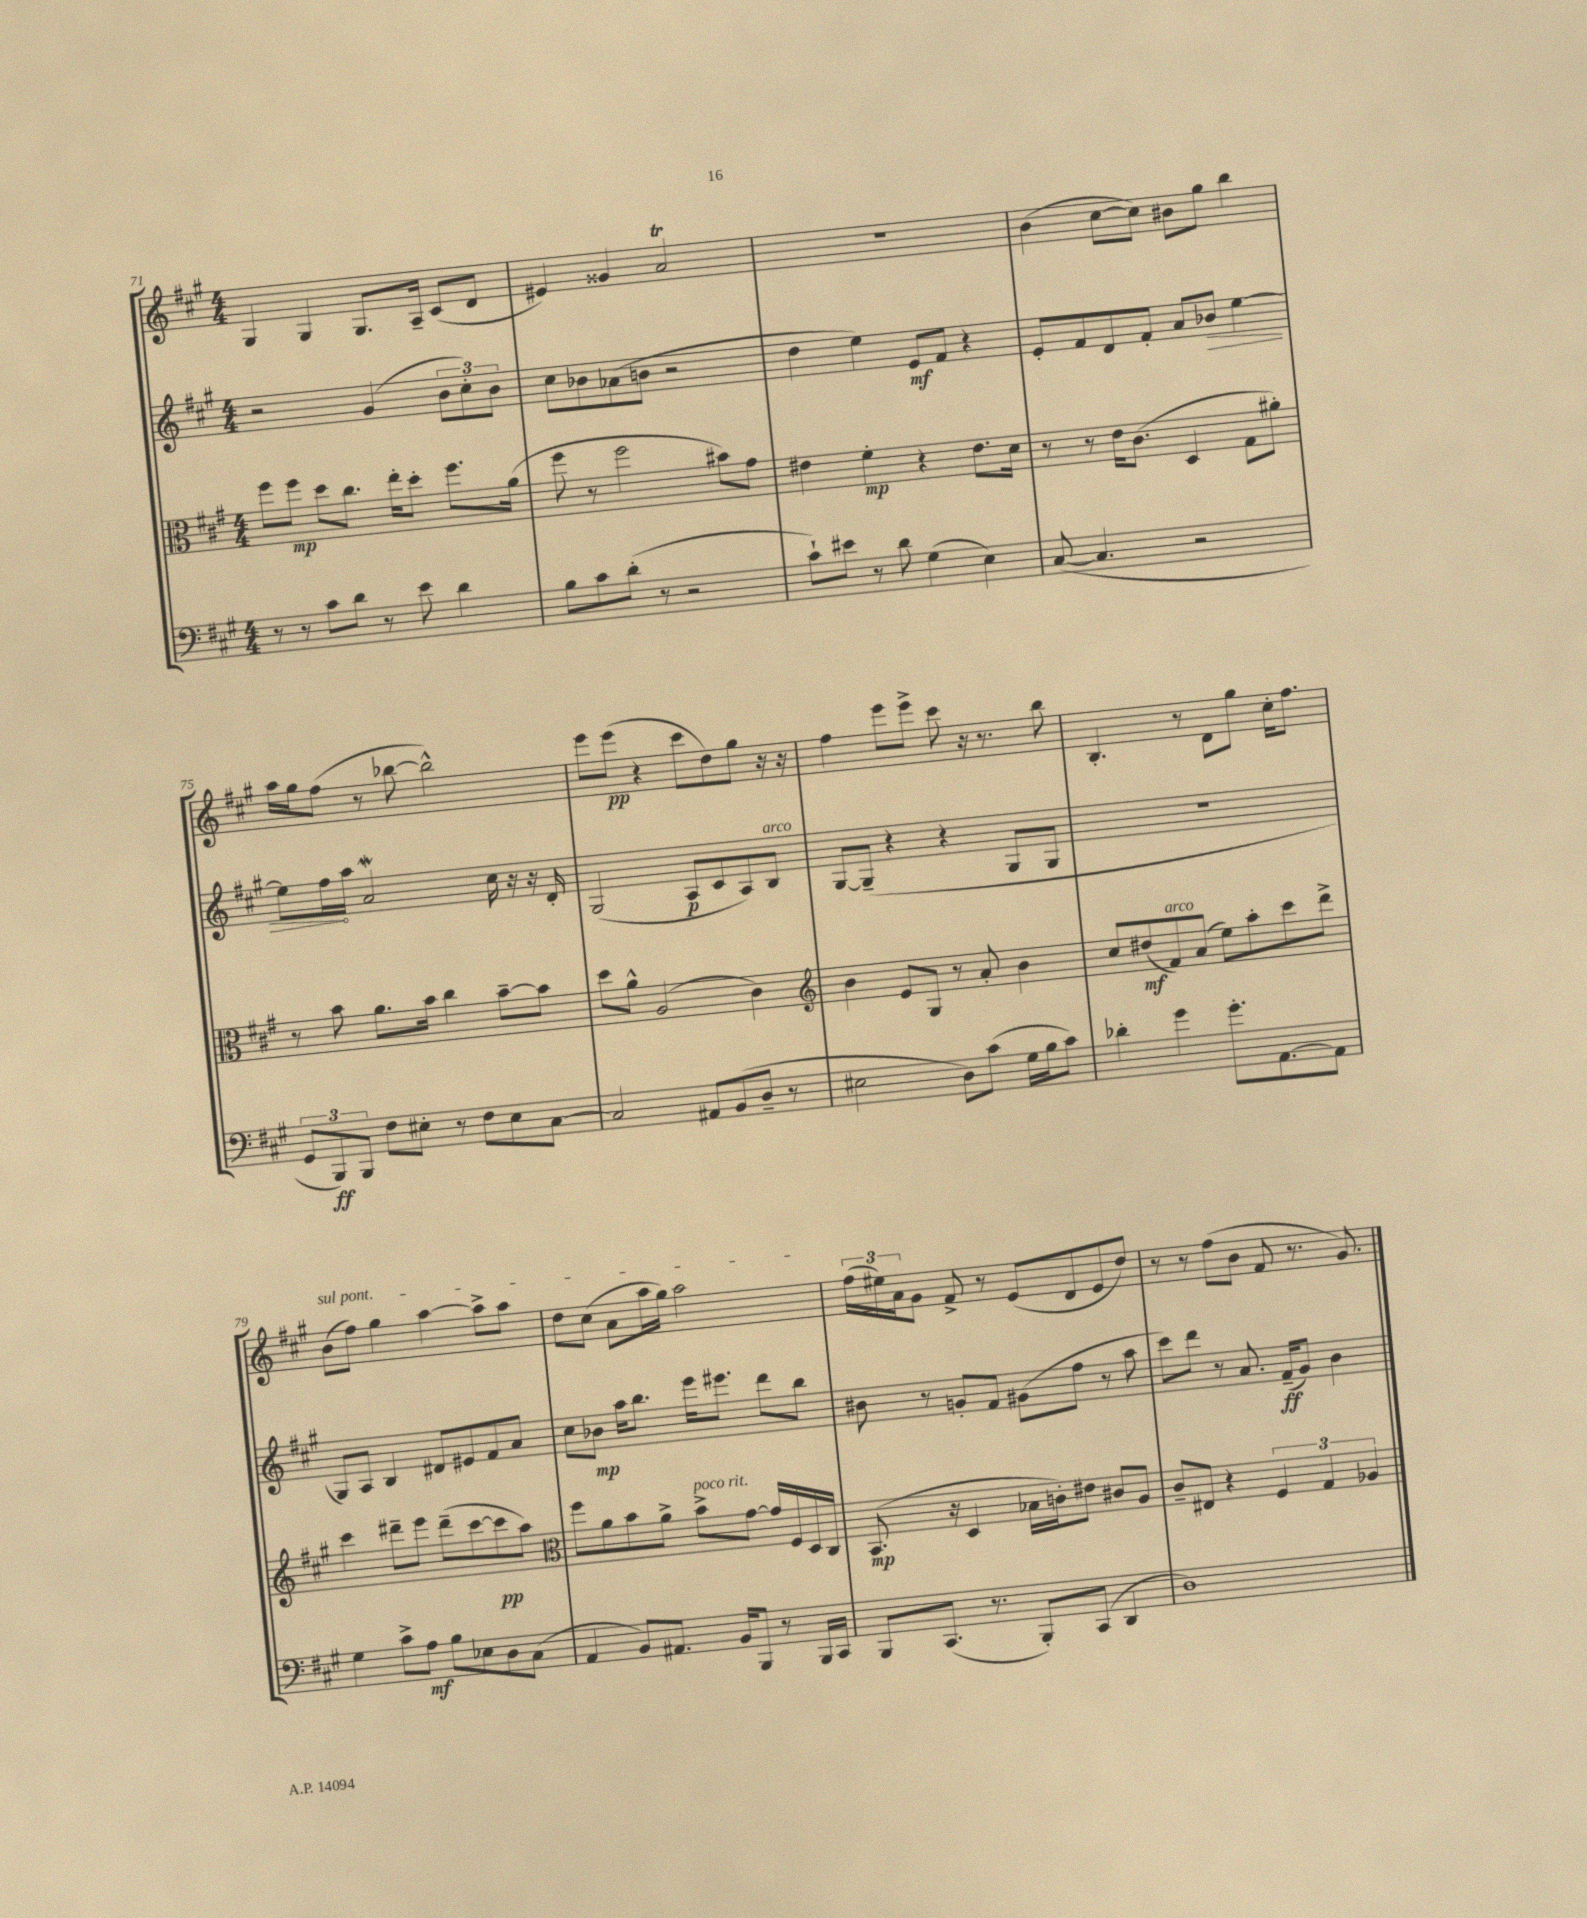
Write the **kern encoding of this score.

**kern	**kern	**kern	**kern
*staff4	*staff3	*staff2	*staff1
*clefF4	*clefC3	*clefG2	*clefG2
*k[f#c#g#]	*k[f#c#g#]	*k[f#c#g#]	*k[f#c#g#]
*M4/4	*M4/4	*M4/4	*M4/4
8r	8ff#\L	2r	4G#/
8r	8ff#\J	.	.
8c#\L	8dd\L	.	4G#/
8d\J	8.cc#\J	.	.
8r	.	(4g#/	8.G#/L
.	16ee'\LK	.	.
8e\	8dd'\J	.	.
.	.	.	16A~/Jk
4d\	8.ff#\L	12b\L	(8c#/L
.	.	12cc#'\)	.
.	.	.	8d/J
.	.	12b\J	.
.	(16a\Jk	.	.
=	=	=	=
8B\L	8ff#\	8cc#\L	4e#/)
8c#\	8r	8b-\	.
(8d'\J	2ff#\	(8a-\	4g##/
8r	.	8b\J	.
2r	.	2r	2a/
.	8b#\L)	.	.
.	8g#\J	.	.
=	=	=	=
8c#`\L)	4e#\	4dd\	1r
8e#\J	.	.	.
8r	4f#'\	4ee\)	.
8d\	.	.	.
(4G#\	4r	8e/L	.
.	.	8f#/J	.
4E\)	8.e#\L	4r	.
.	16d\Jk	.	.
=	=	=	=
([8C#/	8r	8e'/L	(4b\
4.C#/]	8r	8f#/	.
.	16e\LK	8d/	[8cc#\L
.	(8.c#\J	.	.
.	.	8f#'/J	8cc#\]J)
2r	4D/	8a/L	8b#\L
.	.	8b-/J	8gg#\J
.	8G#\L	[4ee\	4bb\
.	8a#'\J)	.	.
=	=	=	=
12GG#/L	8r	8ee\]L	16aa\LL
.	.	.	16gg#\J
12BBB/)	.	.	.
.	8b\	16ff#\L	(8ff#\J
12BBB/J	.	.	.
.	.	16aa\JJ	.
8F#\L	8.a\L	2a/	8r
8E#'\J	.	.	[8bb-\
.	16b\Jk	.	.
8r	4cc#\	.	2bb-^^\])
8F#\L	.	.	.
8E#\	[8b~\L	16cc#\	.
.	.	16r	.
[8C#\J	8b\]J	16r	.
.	.	16d'/	.
=	=	=	=
2C#/]	8dd\L	(2G#/	8eee\L
.	8a^^\J	.	(8eee\J
.	(2A/	.	4r
8AA#/L	.	8A/L	8ccc#\L
(8BB/	.	8c#/	8dd\)
8D~/J	4c#\)	8A/)	8gg#\J
8r	.	8B/J	16r
.	.	.	16r
=	=	=	=
*	*clefG2	*	*
2E#\	4b\	[8G#/L	4ff#\
.	.	(8G#~/]J	.
.	8e/L	4r	8eee\L
.	8G#/J	.	8eee^\J
8D\L)	8r	4r	8ccc#\
(8c#\J	8a'/	.	16r
.	.	.	8.r
16G#\LL	4b\	8G#/L	.
16B\J	.	.	.
8c#\J)	.	8G#/J	8bb\
=	=	=	=
4d-'\	8cc#/L	1r	4.B'/
.	(8dd#/	.	.
4g#\	8f#/)	.	.
.	(8a/J	.	8r
8.g#'\L	8ee\L)	.	8d\L
.	8aa'\	.	8gg#\J
[8.AA\	.	.	.
.	8ccc#\	.	16cc#'\LK
.	.	.	8.ff#\J
8AA\]J	8ddd^\J	.	.
=	=	=	=
4G#\	4ccc#\	8G#/L)	(8b\L
.	.	8A/J	8ff#\J)
8c#^\L	8ddd#~\L	4B/	4gg#\
8A\J	8eee\J	.	.
8B\L	(8ddd#~\L	8d#/L	[4aa\
8E-\	[8ccc#\	8e#/	.
8D\	8ccc#\]	8f#/	8aa^\]L
(8C#\J	8aa\J)	8a/J	8aa\J
=	=	=	=
*	*clefC3	*	*
4AA/	8ff#\L	8cc#\L	8dd\L
.	8a\	8b-\J	(8cc#\J
8BB/L)	8b\	16aa\LK	8a\L
.	.	8.bb\J	.
8.AA#/J	8a^\J	.	16aa\L
.	.	.	16gg#\JJ)
.	8b^\L	16eee\LK	2aa\
16BB/LK	.	8.eee#\J	.
8BBB/J	[8g#\J	.	.
8r	16g#/]LL	8ddd\L	.
.	16F#/	.	.
16BBB/LL	16D/	8bb\J	.
16CC#/JJ	16C#/JJ	.	.
=	=	=	=
8BBB/L	(8.BB/	8b#\	(24ff#\LL
.	.	.	24ee#\)
.	.	.	24a\J
(8.CC#/J	.	8r	8g#\J
.	16r	.	.
.	4D/	8g'/L	8f#^/
8.r	.	.	.
.	.	8f#/J	8r
8BBB'/L)	16B-\LL	(8g#\L	(8e/L
.	16c'\J)	.	.
(8CC#/J	8e#\J	8ff#\J	8d/
4DD/	8c#/L	8r	8e/
.	8A/J	8aa\	8dd/J)
=	=	=	=
1D)	8c#~/L	8ccc#\L)	8r
.	8E#/J	8ddd\J	8r
.	4r	8r	(8ff#\L
.	.	8.a/	8b\J
.	6F#/	.	8f#/
.	.	(16f#~/LK	.
.	.	8g#/J)	8.r
.	6G#/	.	.
.	.	4b\	.
.	.	.	8.g#/)
.	6A-/	.	.
==	==	==	==
*-	*-	*-	*-
